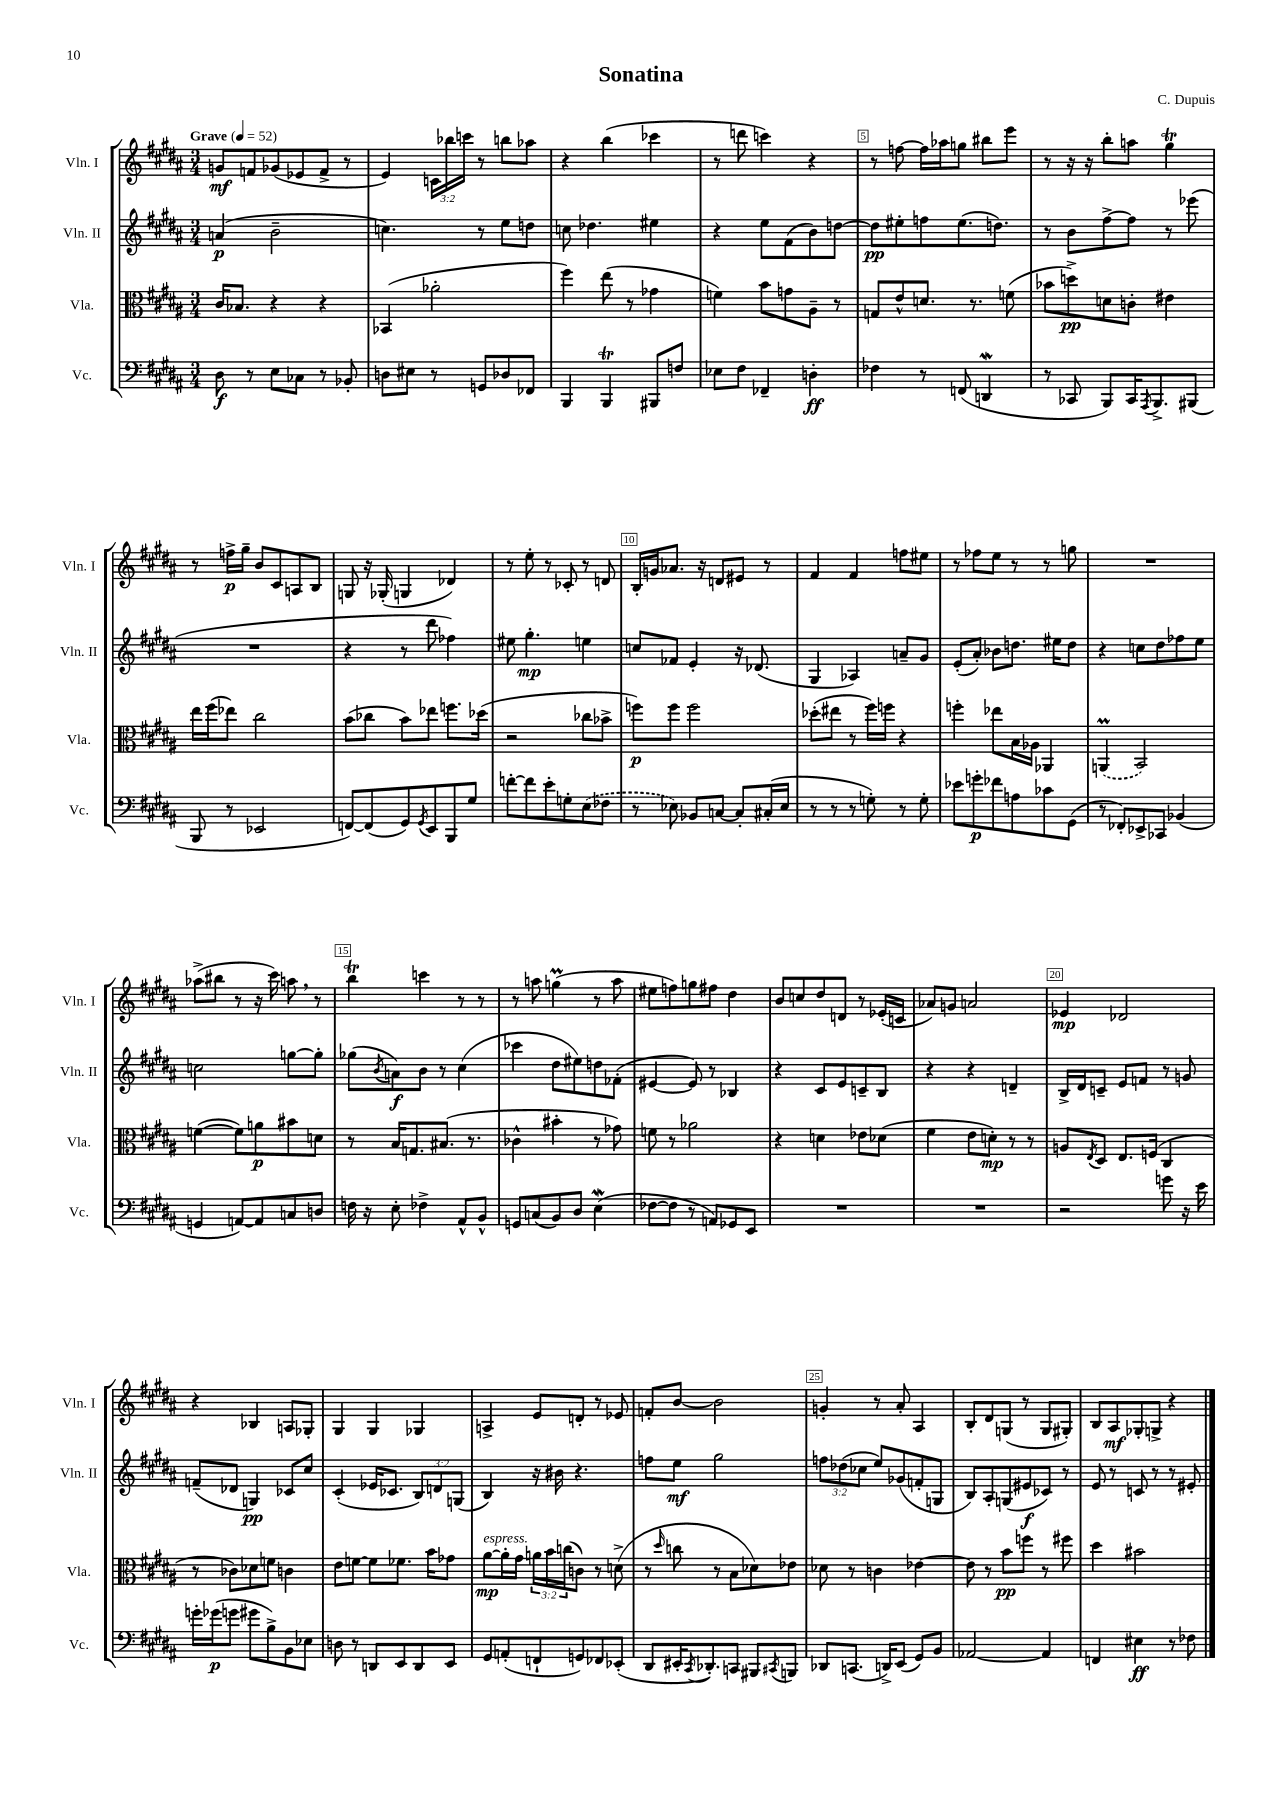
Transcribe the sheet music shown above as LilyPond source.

\header { title = "Sonatina" composer = "C. Dupuis" }
<<
\new StaffGroup <<
\new Staff = "s0" \with { instrumentName = "Vln. I" shortInstrumentName = "Vln. I" } {
    \clef treble \key b \major \numericTimeSignature \time 3/4 \override Staff.TupletNumber.text = #tuplet-number::calc-fraction-text \tempo "Grave" 4 = 52
    g'8\mf f'8 ges'8( ees'8 f'8-> r8 |
    e'4) \tuplet 3/2 { c'16 bes''16 c'''16 } r8 b''8 aes''8 |
    r4 b''4( ces'''4 |
    r8 d'''8 c'''4) r4 |
    r8 f''8~ f''16 aes''16 g''8 bis''8 e'''8 |
    r8 r16 r16 b''8-. a''8 gis''4\trill |
    r8 f''16->\p gis''16-- b'8 cis'8 a8 b8 |
    g8 r16 ges16-.( g4 des'4) |
    r8 e''8-. r8 ces'8-. r8 d'8 |
    b16-. g'16 aes'8. r16 d'8 eis'8 r8 |
    fis'4 fis'4 f''8 eis''8 |
    r8 fes''8 e''8 r8 r8 g''8 |
    R2. |
    aes''8->( bis''8 r8 r16 cis'''16) a''8 \breathe r8 |
    b''4\trill c'''4 r8 r8 |
    r8 a''8 g''4\prall( r8 a''8 |
    eis''8 f''8) g''8 fis''8 dis''4 |
    b'8 c''8 dis''8 d'8 r8 ees'16-.( c'16 |
    aes'8) g'8 a'2 |
    ees'4\mp des'2 |
    r4 bes4 a8 ges8-. |
    gis4 gis4 ges4 |
    a4-> e'8 d'8-. r8 ees'8 |
    f'8-. b'8~ b'2 |
    g'4-. r8 ais'8-. ais4 |
    b8-. dis'8 g8( r8 g8 gis8-.) |
    b8 ais8\mf ges8-. g8-> r4 \bar "|." |
}
\new Staff = "s1" \with { instrumentName = "Vln. II" shortInstrumentName = "Vln. II" } {
    \clef treble \key b \major \numericTimeSignature \time 3/4 \override Staff.TupletNumber.text = #tuplet-number::calc-fraction-text
    a'4\p( b'2-- |
    c''4.) r8 e''8 d''8 |
    c''8 des''4. eis''4 |
    r4 e''8 fis'8( b'8) d''8~ |
    d''8\pp eis''8-. f''8 eis''8.( d''8.) |
    r8 b'8 fis''8~-> fis''8 r8 ees'''8( |
    R2. |
    r4 r8 dis'''8 fes''4) |
    eis''8 gis''4.-.\mp e''4 |
    c''8 fes'8 e'4-. r16 des'8.( |
    gis4 aes4) a'8-- gis'8 |
    e'8-.( ais'8-.) bes'8 d''8. eis''16 d''8 |
    r4 c''8 dis''8 fes''8 e''8 |
    c''2 g''8~ g''8-. |
    ges''8( \acciaccatura { b'8 } a'8\f) b'8 r8 cis''4( |
    ces'''4 dis''8 eis''8) d''8 fes'8-.( |
    eis'4~ eis'8) r8 bes4 |
    r4 cis'8 e'8 c'8-- b8 |
    r4 r4 d'4-- |
    b16-> dis'16 c'8-- e'8 f'8 r8 g'8 |
    f'8--( des'8 g4\pp) ces'8 cis''8 |
    cis'4-.( ees'16 ces'8. \tuplet 3/2 { b8) d'8 g8( } |
    b4) r16 bis'16 r4. |
    f''8 e''8\mf gis''2 |
    \tuplet 3/2 { f''8 des''8( ces''8 } e''8) ges'8( f'8-. g8 |
    b8) ais8-. g8( eis'8\f ces'8) r8 |
    e'8 r8 c'8 r8 r8 eis'8-. \bar "|." |
}
\new Staff = "s2" \with { instrumentName = "Vla." shortInstrumentName = "Vla." } {
    \clef alto \key b \major \numericTimeSignature \time 3/4 \override Staff.TupletNumber.text = #tuplet-number::calc-fraction-text
    cis'16 bes8. r4 r4 |
    bes,4( aes'2-. |
    fis''4) e''8( r8 ges'4 |
    f'4) b'8 g'8 ais8-- r8 |
    g8 e'8-^ d'8. r8. f'8( |
    bes'8 d''8->\pp) d'8 c'8-. eis'4 |
    e''16 fis''16( ees''8) cis''2 |
    b'8( ces''8 b'8) ees''8 f''8. des''16( |
    r2 ces''8 bes'8-> |
    f''8\p) f''8 f''2 |
    des''8-.( eis''8 r8 fis''16) f''16 r4 |
    f''4-. ees''8 b16 aes16 aes,4 |
    \once \slurDashed a,4\prall( b,2) |
    f'4~( f'8) a'8\p bis'8 d'8 |
    r8 b16 g8. bis8.( r8. |
    ces'4-^ bis'4-. r8 ges'8) |
    f'8 r8 aes'2 |
    r4 d'4 ees'8 des'8( |
    fis'4 e'8 d'8-.\mp) r8 r8 |
    a8 \acciaccatura { e8 } dis8 e8. f16( cis4 |
    r8 ces'8) des'8 f'8 c'4 |
    e'8 f'8~ f'8 fes'8. b'16 ges'8 |
    ais'8~\mp^\markup { \italic "espress." } ais'16-. gis'16 \tuplet 3/2 { a'16 b'16 c''16( } c'8) r8 d'8->( |
    r8 \grace { dis''16 } c''8 r8 b8 des'8) ees'8 |
    des'8 r8 c'4 ees'4~ |
    ees'8 r8 b'8\pp f''8 r8 fis''8 |
    dis''4 bis'2 \bar "|." |
}
\new Staff = "s3" \with { instrumentName = "Vc." shortInstrumentName = "Vc." } {
    \clef bass \key b \major \numericTimeSignature \time 3/4
    dis8\f r8 e8 ces8 r8 bes,8-. |
    d8 eis8 r8 g,8 des8 fes,8 |
    b,,4 b,,4\trill bis,,8 f8 |
    ees8 fis8 fes,4-- d4-.\ff |
    fes4 r8 f,8( d,4\mordent |
    r8 ces,8 b,,8) ces,16 \acciaccatura { ais,,8 } b,,8.-> bis,,8( |
    b,,8 r8 ees,2 |
    f,8~) f,8( gis,8) \acciaccatura { gis,8 } e,8 b,,8 gis8 |
    f'8~-. f'8 e'8-. g8-. \once \slurDashed e8( fes8 |
    r8 ees8) bes,8 c8~ c8-. cis16-.( ees16 |
    r8 r8 r8 g8-.) r8 g8-. |
    ees'8 g'8-.\p fes'8 a8 ces'8 gis,8( |
    r8 fes,8-.) ees,8-> ces,8 bes,4( |
    g,4 a,8~) a,8 c8 d8 |
    f16 r16 e8-. fes4-> ais,8-^ b,8-^ |
    g,8 c8( b,8) dis8 e4\mordent( |
    fes8~ fes8 r8 a,8) ges,8 e,8 |
    R2. |
    R2. |
    r2 g'8 r16 e'16 |
    g'16-. ges'16\p( g'8 gis'8 b8->) b,8 ees8 |
    d8 r8 d,8 e,8 d,8 e,8 |
    gis,8 a,8-.( f,8-! g,8) fes,8 ees,8-.( |
    dis,8 eis,16-. \acciaccatura { cis,8 } des,8.-.) c,8 bis,,8 \acciaccatura { cis,8 } b,,8 |
    des,8 c,8.( d,16->) e,8( gis,8) b,8 |
    aes,2~ aes,4 |
    f,4 eis4\ff r8 fes8 \bar "|." |
}
>>
>>
\layout { \context { \Score \override BarNumber.break-visibility = ##(#f #t #t) barNumberVisibility = #(every-nth-bar-number-visible 5) \override BarNumber.stencil = #(make-stencil-boxer 0.1 0.3 ly:text-interface::print) } }
